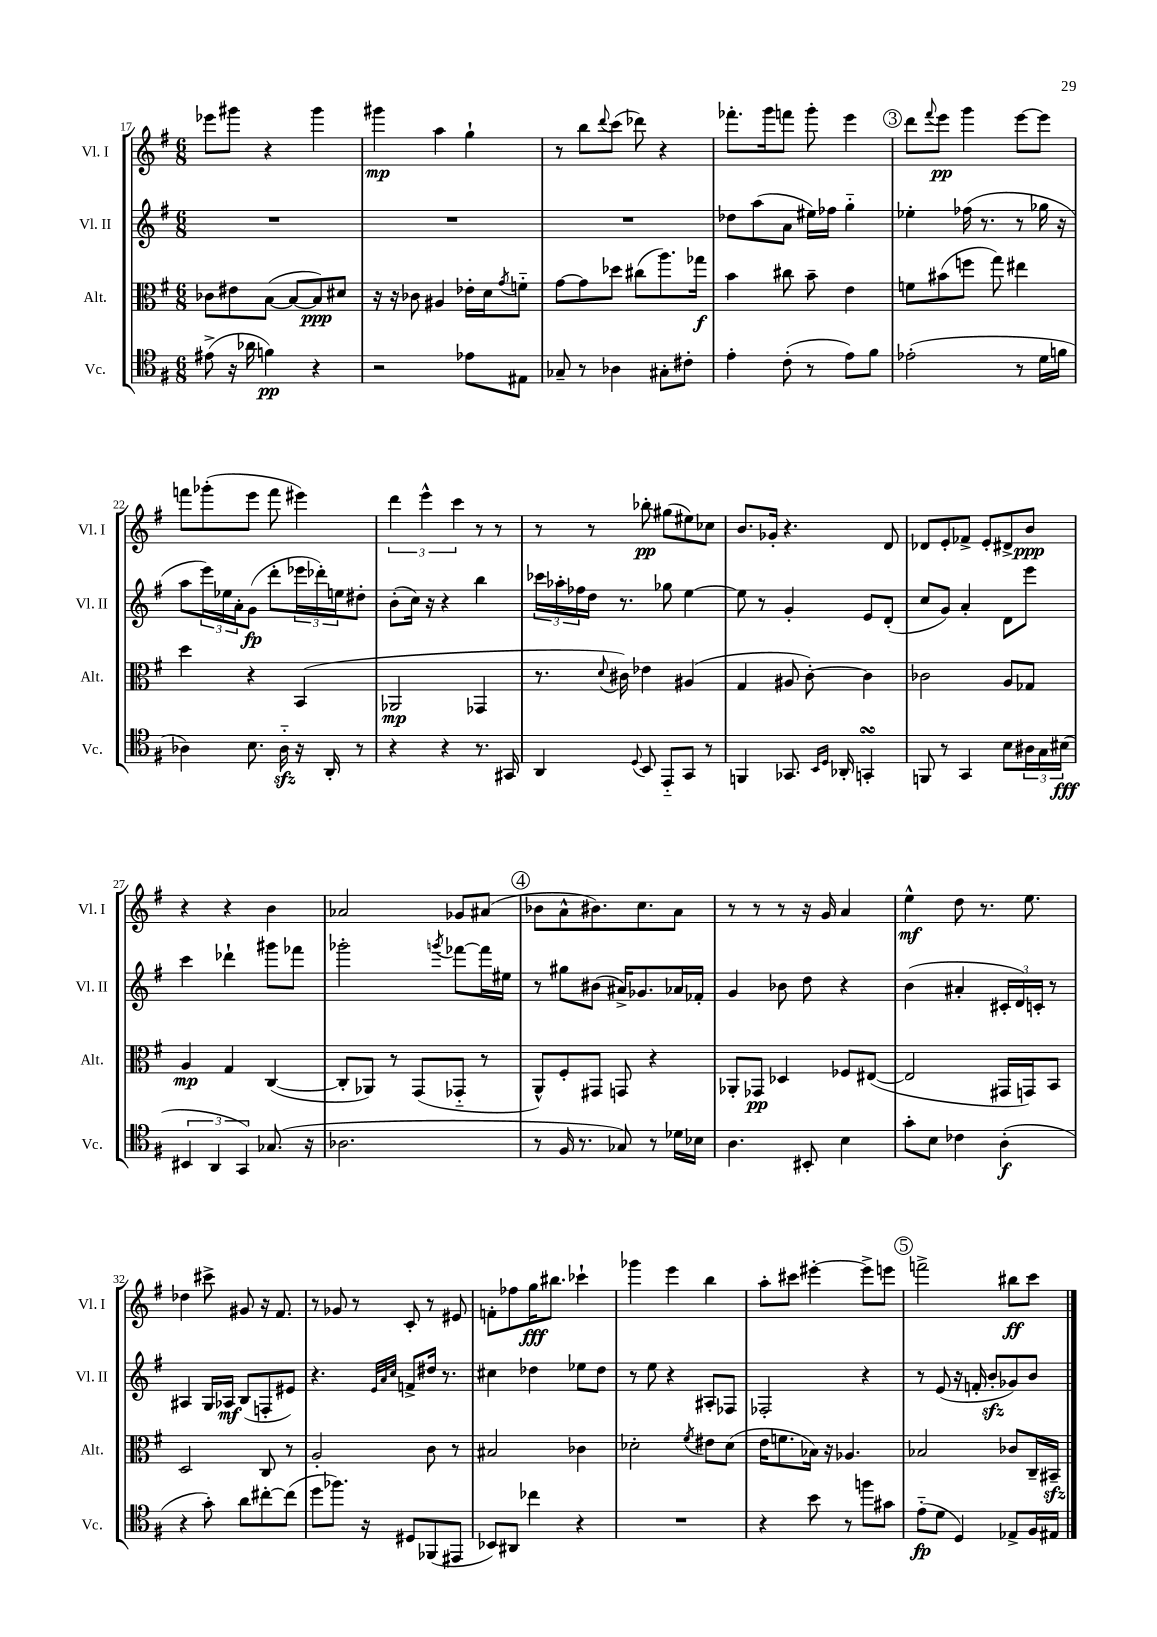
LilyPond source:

<<
\new StaffGroup <<
\new Staff = "s0" \with { instrumentName = "Vl. I" shortInstrumentName = "Vl. I" } {
    \clef treble \key g \major \numericTimeSignature \time 6/8
    ees'''8 gis'''8 r4 gis'''4 |
    gis'''4\mp a''4 g''4-! |
    r8 b''8 \appoggiatura { d'''8 } c'''8( des'''8) r4 |
    fes'''8.-. g'''16 f'''8 g'''8-. e'''4 |
    \mark \markup { \circle "3" } d'''8 \appoggiatura { fis'''8 } e'''8\pp g'''4 e'''8~ e'''8 |
    f'''8 ges'''8-.( e'''8 f'''8 eis'''4) |
    \tuplet 3/2 { d'''4 e'''4-^ c'''4 } r8 r8 |
    r8 r8 bes''8-.\pp gis''8( eis''8) ces''8 |
    b'8. ges'16-. r4. d'8 |
    des'8 e'8-. fes'8-> e'8-. dis'8-> b'8\ppp |
    r4 r4 b'4 |
    aes'2 ges'8 ais'8( |
    \mark \markup { \circle "4" } bes'8 a'8-^ bis'8.) c''8. a'8 |
    r8 r8 r8 r16 g'16 a'4 |
    e''4-^\mf d''8 r8. e''8. |
    des''4 cis'''8-> gis'8 r16 fis'8. |
    r8 ges'8 r8 c'8-. r8 eis'8 |
    f'8-. fes''8 g''16\fff bis''8. ces'''4-! |
    ges'''4 e'''4 b''4 |
    a''8-. cis'''8 eis'''4~-. eis'''8-> e'''8 |
    \mark \markup { \circle "5" } f'''2-> bis''8\ff c'''8 \bar "|." |
}
\new Staff = "s1" \with { instrumentName = "Vl. II" shortInstrumentName = "Vl. II" } {
    \clef treble \key g \major \numericTimeSignature \time 6/8
    R2. |
    R2. |
    R2. |
    des''8 a''8( a'8 eis''16) fes''16 g''4-_ |
    \mark \markup { \circle "3" } ees''4-. fes''16( r8. r8 ges''16 r16 |
    a''8 \tuplet 3/2 { e'''16) ees''16 a'16-. } g'8\fp( d'''8-. \tuplet 3/2 { ees'''16 des'''16-.) e''16 } dis''8-. |
    b'8-.( c''16) r16 r4 b''4 |
    \tuplet 3/2 { ces'''16 aes''16-. fes''16 } d''16 r8. ges''8 e''4~ |
    e''8 r8 g'4-. e'8 d'8-.( |
    c''8 g'8) a'4-. d'8 e'''8 |
    c'''4 des'''4-! gis'''8 fes'''8 |
    ges'''2-. \acciaccatura { g'''8 } fes'''8~ fes'''16 eis''16 |
    \mark \markup { \circle "4" } r8 gis''8 bis'8( ais'16->) ges'8. aes'16 fes'16-. |
    g'4 bes'8 d''8 r4 |
    b'4( ais'4-. \tuplet 3/2 { cis'16-. d'16) c'16-. } r8 |
    ais4 g16 aes16\mf b8( f8-. eis'8) |
    r4. \grace { e'32 a'32 c''32 } f'8-> dis''16 r8. |
    cis''4 des''4 ees''8 des''8 |
    r8 e''8 r4 ais8-. fes8 |
    fes2-. r4 |
    \mark \markup { \circle "5" } r8 e'8( r16 f'16-. b'8-.\sfz ges'8) b'8 \bar "|." |
}
\new Staff = "s2" \with { instrumentName = "Alt." shortInstrumentName = "Alt." } {
    \clef alto \key g \major \numericTimeSignature \time 6/8
    ces'8 eis'8 b8~( b8~ b8\ppp) dis'8 |
    r16 r16 ces'8 ais4 ees'16-. d'16 \acciaccatura { g'8 } f'8-_ |
    g'8~ g'8 des''8 cis''8( a''8.) ges''16\f |
    b'4 cis''8 b'8-- e'4 |
    \mark \markup { \circle "3" } f'8 bis'8( f''8 g''8) eis''4 |
    d''4 r4 b,4( |
    aes,2\mp ges,4 |
    r8. \appoggiatura { d'8 } cis'16) ees'4 ais4( |
    g4 ais8 c'8~-.) c'4 |
    ces'2 a8 ges8 |
    a4\mp g4 c4~( |
    c8-. aes,8) r8 g,8( ges,8-_ r8 |
    \mark \markup { \circle "4" } a,8-^) fis8-. gis,8 g,8 r4 |
    aes,8-. ges,8\pp des4 fes8 eis8~( |
    eis2 gis,16 g,16) b,8 |
    d2 c8 r8 |
    a2-. c'8 r8 |
    bis2 ces'4 |
    des'2-. \acciaccatura { fis'8 } eis'8 des'8( |
    e'16 f'8. bes16) r16 aes4. |
    \mark \markup { \circle "5" } bes2 ces'8 c16-- bis,16--\sfz \bar "|." |
}
\new Staff = "s3" \with { instrumentName = "Vc." shortInstrumentName = "Vc." } {
    \clef tenor \key g \major \numericTimeSignature \time 6/8
    eis'8->( r16 aes'16 f'4\pp) r4 |
    r2 ees'8 eis8 |
    ges8-- r8 aes4 gis8-. cis'8-. |
    e'4-. c'8-.( r8 e'8) fis'8 |
    \mark \markup { \circle "3" } ees'2-.( r8 d'16 f'16 |
    aes4) b8. aes16-_\sfz r16 a,16-. r8 |
    r4 r4 r8. gis,16 |
    a,4 \appoggiatura { d8 } b,8 e,8-_ g,8 r8 |
    f,4 ges,8. \grace { b,16 d16 } aes,16-. g,4-.\turn |
    f,8 r8 g,4 b8 \tuplet 3/2 { ais16 g16 bis16\fff( } |
    \tuplet 3/2 { bis,4 a,4 g,4) } ges8.( r16 |
    aes2. |
    \mark \markup { \circle "4" } r8 fis16 r8. ges8) r8 des'16 bes16 |
    a4. bis,8-. b4 |
    g'8-. b8 ces'4 a4-.\f( |
    r4 g'8-.) a'8 cis''8~-. cis''8( |
    d''8 fes''8.) r16 dis8 fes,8( eis,8 |
    bes,8) ais,8 ces''4 r4 |
    R2. |
    r4 b'8 r8 f''8 gis'8 |
    \mark \markup { \circle "5" } e'8-_\fp( d'8 d4) ees8-> fis16 eis16 \bar "|." |
}
>>
>>
\layout { \context { \Score currentBarNumber = #17 } }
